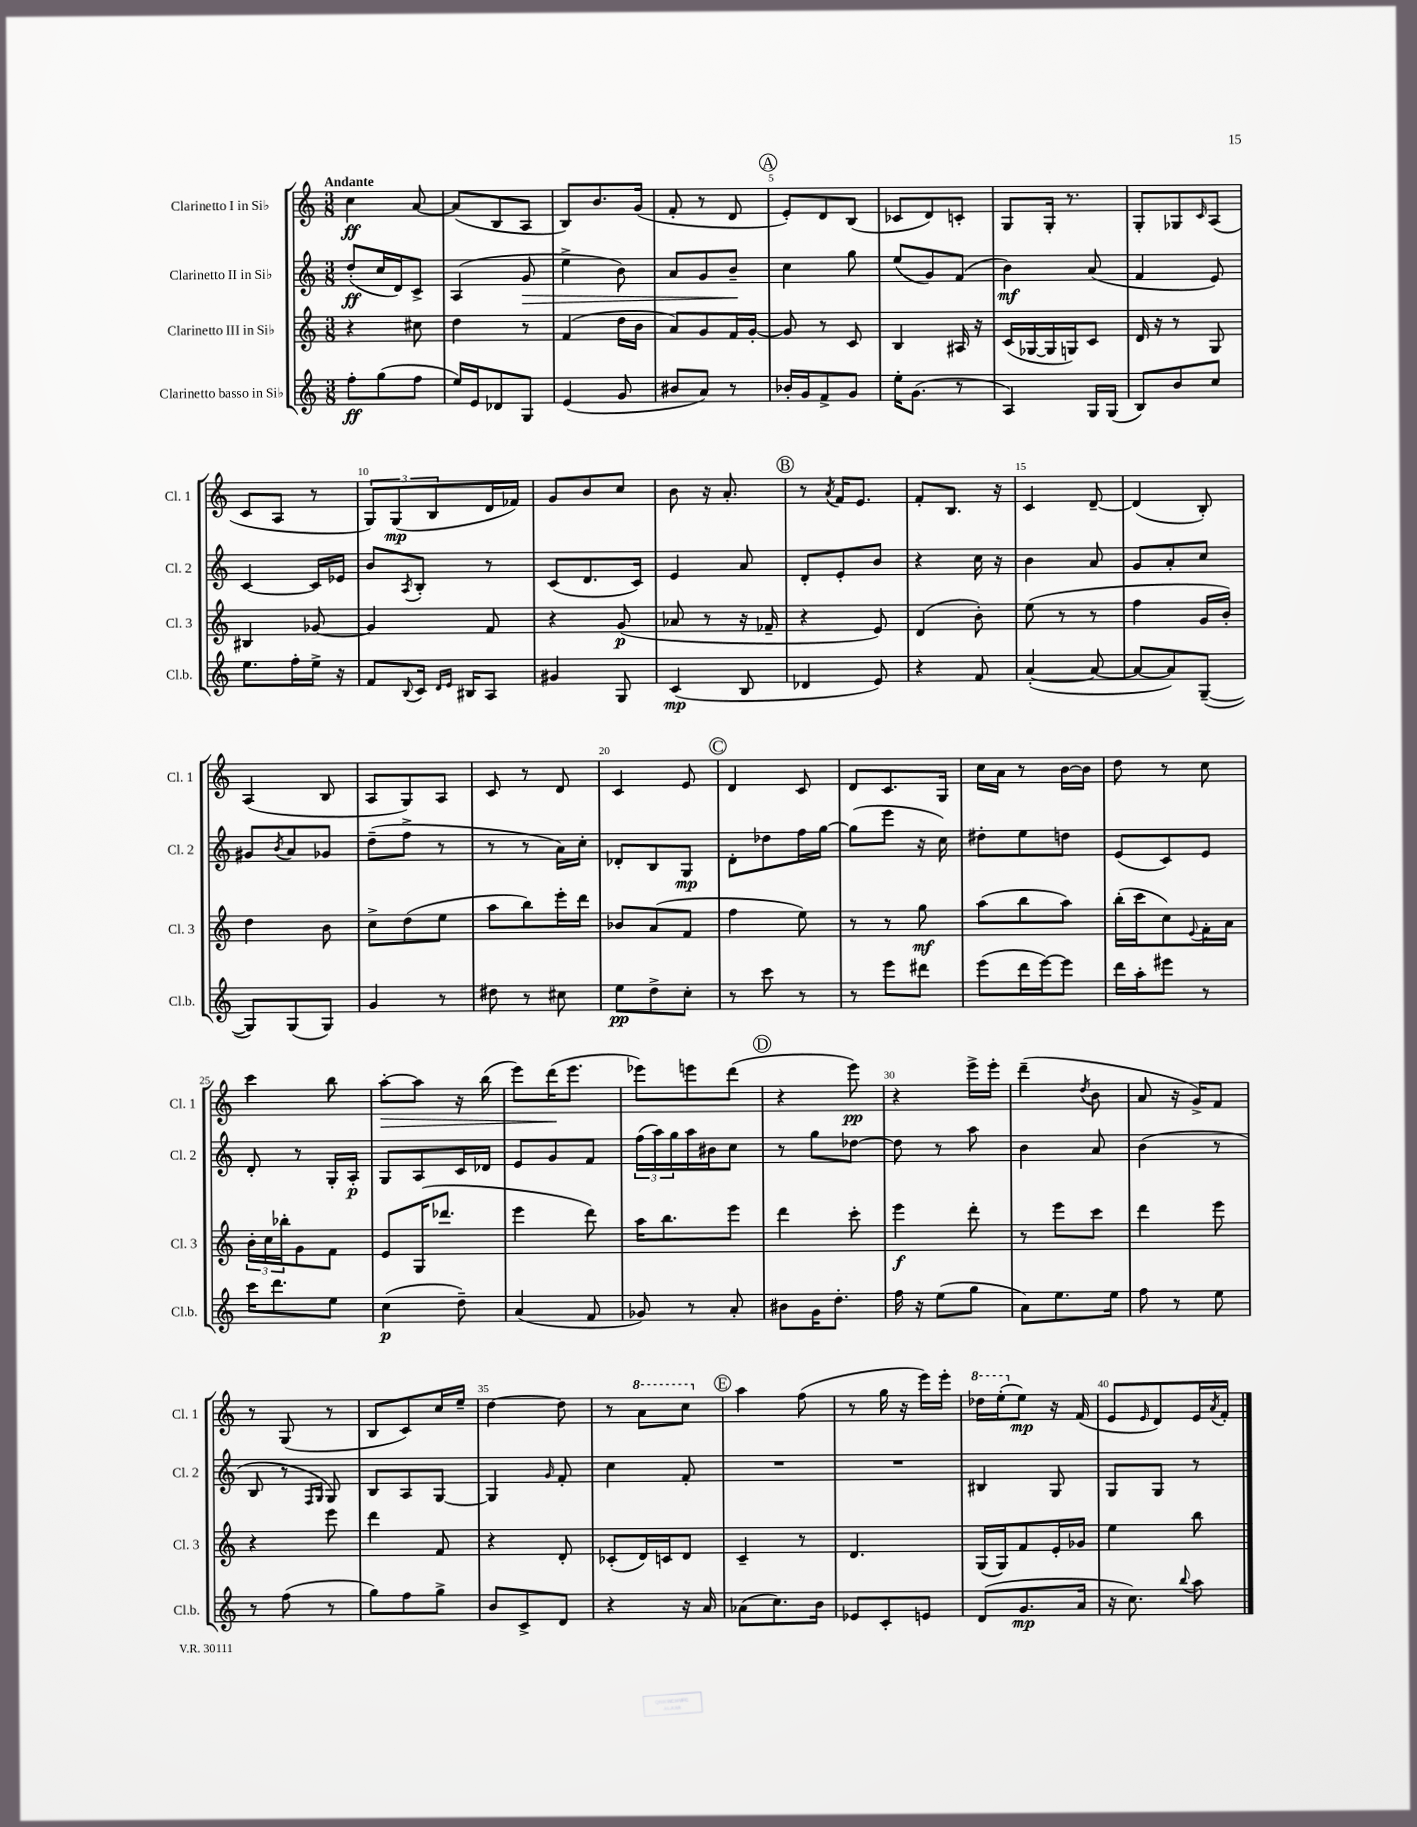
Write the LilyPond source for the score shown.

<<
\new StaffGroup <<
\new Staff = "s0" \with { instrumentName = "Clarinetto I in Sib" shortInstrumentName = "Cl. 1" } {
    \clef treble \key c \major \numericTimeSignature \time 3/8 \tempo "Andante"
    c''4\ff a'8~ |
    a'8( b8 a8 |
    b8) b'8. g'16( |
    f'8-. r8 d'8 |
    \mark \markup { \circle "A" } e'8-.) d'8 b8( |
    ces'8 d'8) c'8-. |
    g8 g16-. r8. |
    g8-. ges8 \grace { c'16 } a8( |
    c'8 a8 r8 |
    \tuplet 3/2 { g8) g8\mp( b8 } d'16 fes'16) |
    g'8 b'8 c''8 |
    b'8 r16 a'8.-. |
    \mark \markup { \circle "B" } r8 \acciaccatura { a'8 } f'16 e'8. |
    f'8-. b8. r16 |
    c'4 d'8~-- |
    d'4( b8-.) |
    a4( b8 |
    a8 g8) a8 |
    c'8 r8 d'8 |
    c'4 e'8 |
    \mark \markup { \circle "C" } d'4 c'8 |
    d'8 c'8. g16 |
    c''16 a'16 r8 b'16~ b'16 |
    d''8 r8 c''8 |
    c'''4 b''8 |
    a''8~-.\> a''8 r16 b''16( |
    e'''8) d'''16\!( e'''8. |
    ees'''8) e'''8 d'''8( |
    \mark \markup { \circle "D" } r4 e'''8\pp) |
    r4 e'''16-> e'''16-. |
    d'''4--( \acciaccatura { d''8 } b'8 |
    a'8 r16 g'16->) f'8 |
    r8 g8( r8 |
    b8 c'8) c''16 e''16-- |
    d''4~ d''8 |
    r8 \ottava #1 a''8 c'''8 \ottava #0 |
    \mark \markup { \circle "E" } a''4 f''8( |
    r8 g''16 r16 e'''16) e'''16-. |
    \ottava #1 des'''16 e'''16-.( \ottava #0 e''8\mp) r16 f'16( |
    e'8 \grace { e'16 } d'8) e'16 \acciaccatura { a'8 } f'16-. \bar "|." |
}
\new Staff = "s1" \with { instrumentName = "Clarinetto II in Sib" shortInstrumentName = "Cl. 2" } {
    \clef treble \key c \major \numericTimeSignature \time 3/8
    d''8-.\ff( c''16 d'16) c'8-> |
    a4( g'8\> |
    e''4-> b'8) |
    a'8 g'8 b'8--\! |
    \mark \markup { \circle "A" } c''4 g''8 |
    e''8( g'8) f'8( |
    b'4\mf) a'8( |
    f'4 e'8) |
    c'4~ c'16 ees'16 |
    b'8 \acciaccatura { a8 } b8-. r8 |
    c'8( d'8. c'16) |
    e'4 a'8 |
    \mark \markup { \circle "B" } d'8-. e'8-. b'8 |
    r4 c''16 r16 |
    b'4 a'8 |
    g'8 a'8-. c''8 |
    gis'8 \acciaccatura { b'8 } a'8 ges'8 |
    d''8--( f''8-> r8 |
    r8 r8 a'16) c''16-. |
    des'8-. b8 g8\mp |
    \mark \markup { \circle "C" } d'8-. des''8 f''16 g''16~ |
    g''8( e'''8 r16 c''16) |
    dis''8-. e''8 d''8 |
    e'8( c'8) e'8 |
    d'8-. r8 g16-. a16-.\p |
    g8 a8 c'16 des'16 |
    e'8 g'8 f'8 |
    \tuplet 3/2 { f''16( a''16) g''16 } a''16 bis'16 c''8 |
    \mark \markup { \circle "D" } r8 g''8 des''8~ |
    des''8 r8 a''8 |
    b'4 a'8 |
    b'4( r8 |
    b8 r8 \grace { f16 g16 } g8) |
    b8 a8 g8~ |
    g4 \grace { g'16 } f'8-. |
    c''4 f'8-. |
    \mark \markup { \circle "E" } R4. |
    R4. |
    bis4 g8 |
    g8 g8 r8 \bar "|." |
}
\new Staff = "s2" \with { instrumentName = "Clarinetto III in Sib" shortInstrumentName = "Cl. 3" } {
    \clef treble \key c \major \numericTimeSignature \time 3/8
    r4 cis''8 |
    d''4 r8 |
    f'4( d''16 b'16 |
    a'8) g'8 f'16 g'16~-. |
    \mark \markup { \circle "A" } g'8 r8 c'8 |
    b4 ais16 r16 |
    c'16( ges16~ ges16 g16) c'8 |
    d'16 r16 r8 g8 |
    bis4 ges'8~ |
    ges'4 f'8 |
    r4 g'8\p( |
    aes'8 r8 r16 fes'16-- |
    \mark \markup { \circle "B" } r4 e'8) |
    d'4( b'8-.) |
    e''8( r8 r8 |
    f''4 g'16 b'16-.) |
    d''4 b'8 |
    c''8-> d''8( e''8 |
    a''8 b''8) e'''16-. d'''16 |
    bes'8 a'8( f'8 |
    \mark \markup { \circle "C" } f''4 e''8) |
    r8 r8 g''8\mf |
    a''8( b''8 a''8) |
    b''16-.( c'''16 c''8) \appoggiatura { e'8 } f'16-. a'16 |
    \tuplet 3/2 { b'16-. c''16 bes''16-. } g'8 f'8 |
    e'8 g16( des'''8. |
    e'''4 d'''8) |
    a''16 b''8. e'''8 |
    \mark \markup { \circle "D" } d'''4 c'''8-. |
    e'''4\f d'''8-. |
    r8 e'''8 c'''8 |
    d'''4 e'''8 |
    r4 e'''8 |
    d'''4 f'8 |
    r4 d'8-. |
    ces'8-.( d'16) c'16 d'8 |
    \mark \markup { \circle "E" } c'4-- r8 |
    d'4. |
    g16( g16) f'8 e'16-. ges'16 |
    e''4 b''8 \bar "|." |
}
\new Staff = "s3" \with { instrumentName = "Clarinetto basso in Sib" shortInstrumentName = "Cl.b." } {
    \clef treble \key c \major \numericTimeSignature \time 3/8
    f''8-.\ff g''8( f''8 |
    e''16) e'16 des'8 g8 |
    e'4( g'8 |
    bis'8 a'8) r8 |
    \mark \markup { \circle "A" } bes'16-. g'16 f'8-> g'8 |
    e''16-. g'8.( r8 |
    a4) g16 g16( |
    b8) b'8 c''8 |
    e''8. f''16-. e''16-> r16 |
    f'8 \appoggiatura { b8 } c'16 \grace { d'16 e'16 } bis16 a8 |
    gis'4 g8 |
    c'4\mp( b8 |
    \mark \markup { \circle "B" } des'4 e'8) |
    r4 f'8 |
    a'4~-.( a'8~ |
    a'8~ a'8) g8~--( |
    g8) g8( g8) |
    g'4 r8 |
    dis''8 r8 cis''8 |
    e''8\pp d''8-> c''8-. |
    \mark \markup { \circle "C" } r8 c'''8 r8 |
    r8 e'''8 dis'''8 |
    e'''8( d'''16 e'''16~) e'''8 |
    d'''16 a''16-. eis'''8 r8 |
    c'''16 d'''8. e''8 |
    c''4\p( d''8--) |
    a'4( f'8 |
    ges'8) r8 a'8-. |
    \mark \markup { \circle "D" } bis'8 g'16 d''8.-. |
    f''16 r16 e''8( g''8 |
    a'8) e''8. e''16 |
    f''8 r8 e''8 |
    r8 f''8( r8 |
    g''8) f''8 g''8-> |
    b'8 c'8-> d'8 |
    r4 r16 a'16 |
    \mark \markup { \circle "E" } aes'8( c''8.) b'16 |
    ees'8 c'8-. e'8 |
    d'8( g'8.\mp a'16 |
    r16 c''8.) \appoggiatura { b''8 } a''8 \bar "|." |
}
>>
>>
\layout { \context { \Score \override BarNumber.break-visibility = ##(#f #t #t) barNumberVisibility = #(every-nth-bar-number-visible 5) } }
